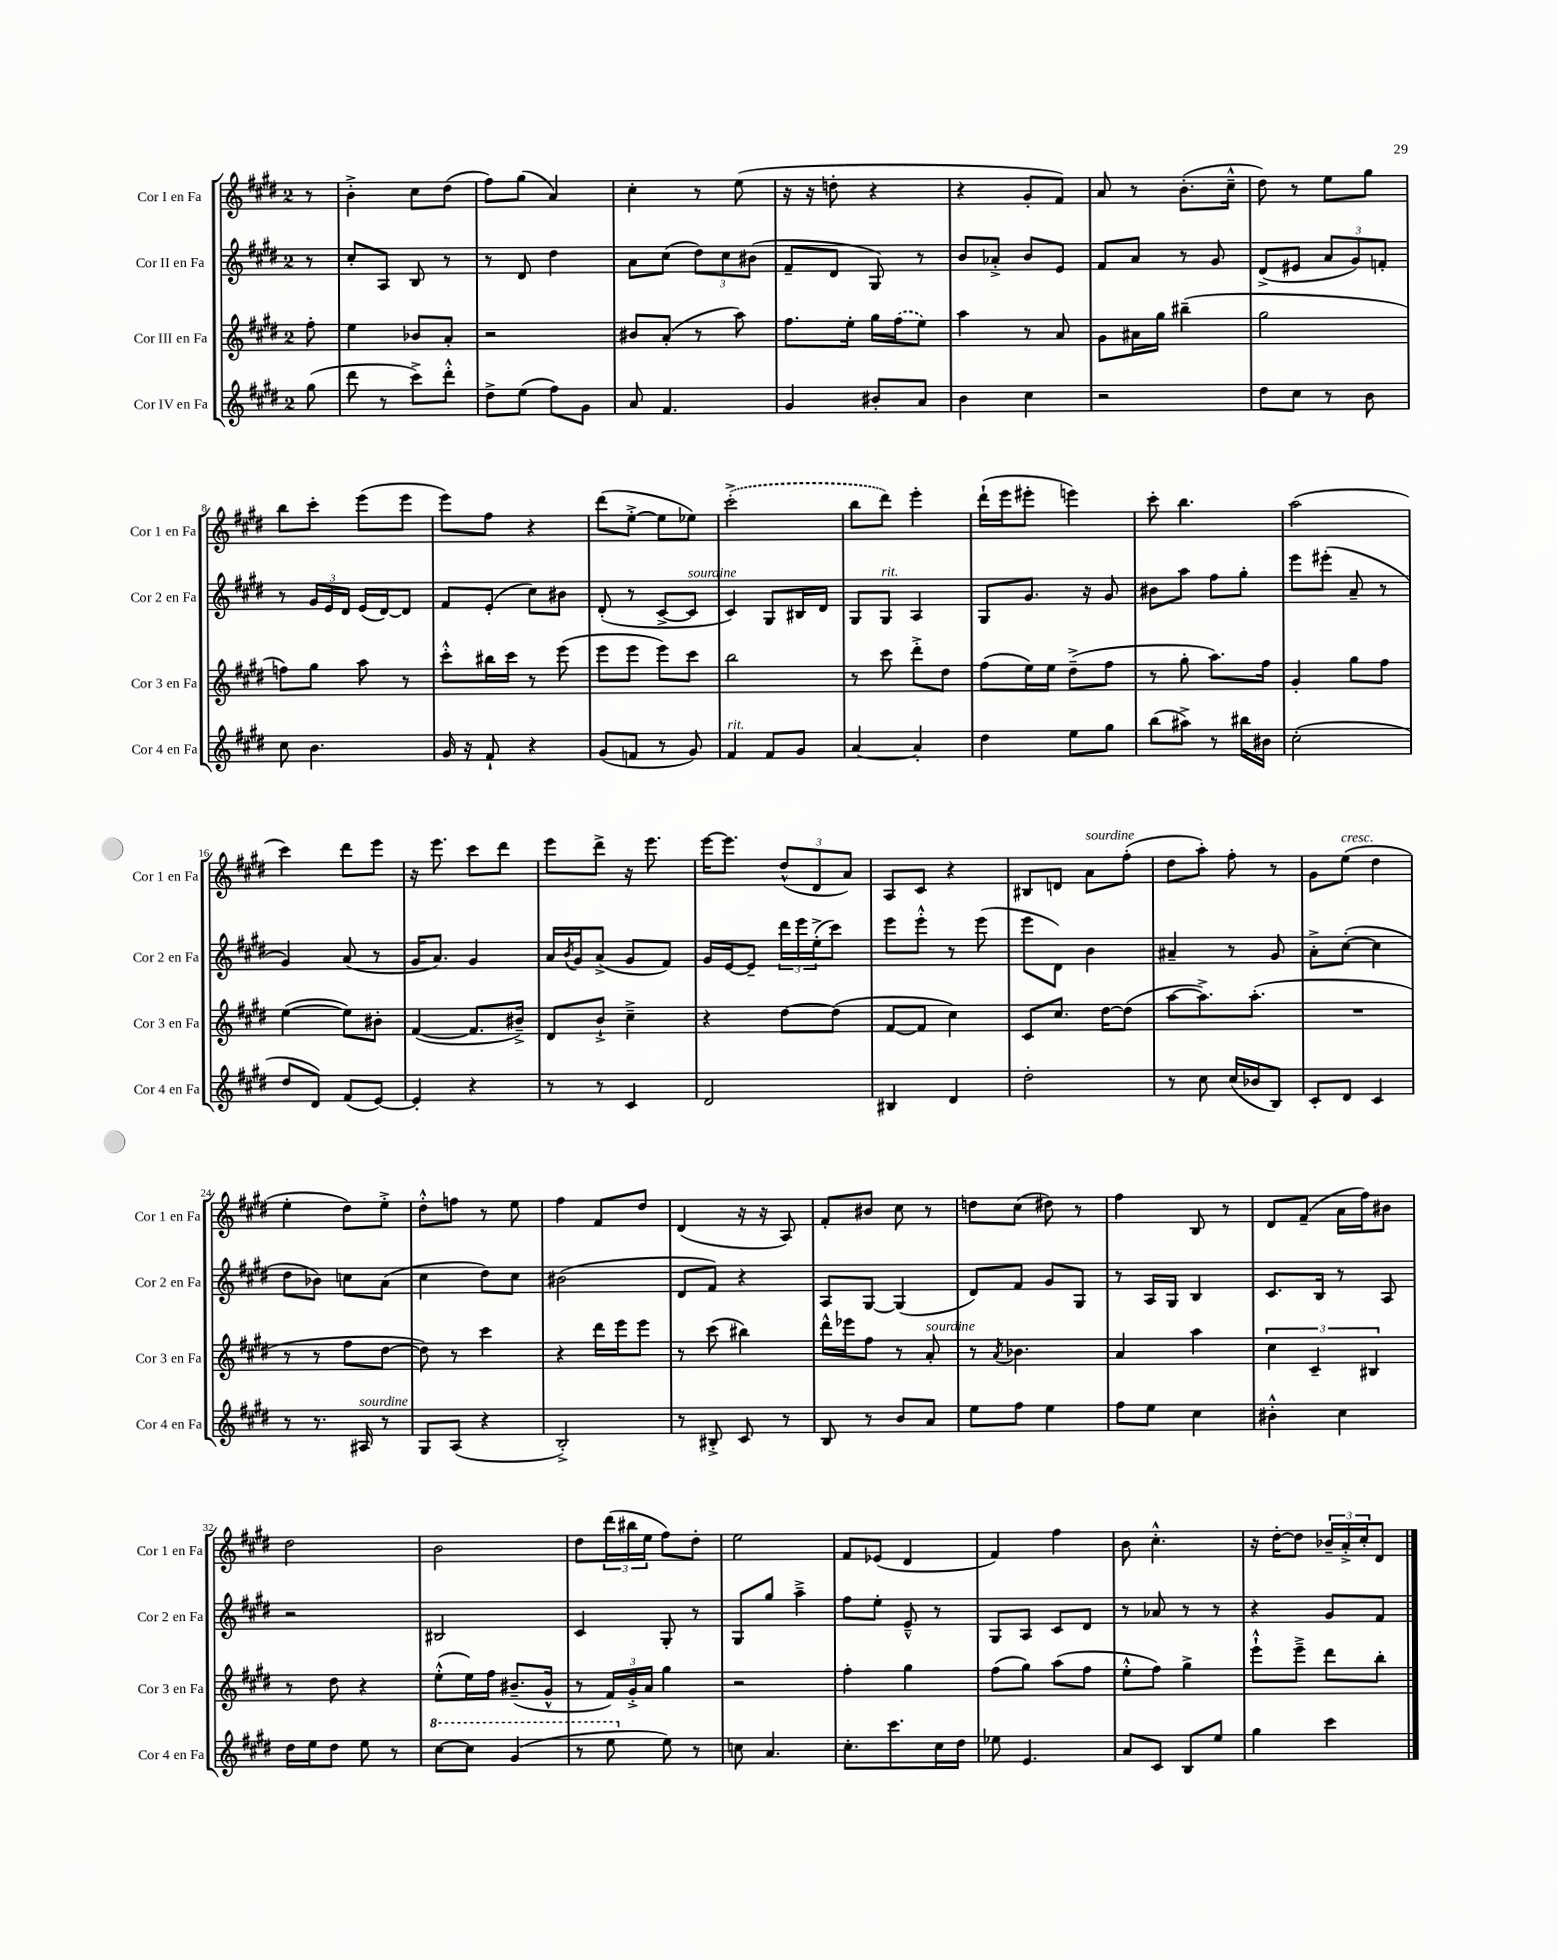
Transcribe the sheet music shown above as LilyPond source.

<<
\new StaffGroup <<
\new Staff = "s0" \with { instrumentName = "Cor I en Fa" shortInstrumentName = "Cor 1 en Fa" } {
    \clef treble \key e \major \once \override Staff.TimeSignature.style = #'single-digit \time 2/4 \partial 8
    r8 |
    b'4-.-> cis''8 dis''8( |
    fis''8) gis''8( a'4) |
    cis''4-. r8 e''8( |
    r16 r16 d''8-. r4 |
    r4 gis'8-. fis'8) |
    a'8 r8 b'8.-.( cis''16---^ |
    dis''8) r8 e''8 gis''8 |
    b''8 cis'''8-. e'''8( e'''8 |
    e'''8) fis''8 r4 |
    dis'''8( e''8~-.-> e''8 ees''8) |
    \once \slurDashed cis'''2-.->( |
    b''8 dis'''8) e'''4-. |
    dis'''16-!( e'''16 eis'''8-. e'''4) |
    cis'''8-. b''4. |
    a''2( |
    cis'''4) dis'''8 e'''8 |
    r16 e'''8. cis'''8 dis'''8 |
    e'''8 dis'''8-> r16 e'''8. |
    e'''16~ e'''8. \tuplet 3/2 { dis''8-^( dis'8 a'8) } |
    a8 cis'8 r4 |
    bis8 d'8 a'8^\markup { \italic "sourdine" } fis''8-.( |
    dis''8 a''8-.) fis''8-. r8 |
    gis'8 e''8^\markup { \italic "cresc." }( dis''4 |
    e''4-. dis''8) e''8-.-> |
    dis''8-.-^ f''8 r8 e''8 |
    fis''4 fis'8 dis''8 |
    dis'4( r16 r16 a8) |
    fis'8-. bis'8 cis''8 r8 |
    d''8 cis''8( dis''8) r8 |
    fis''4 b8 r8 |
    dis'8 fis'8--( a'16 fis''16) bis'8 |
    dis''2 |
    b'2 |
    dis''8 \tuplet 3/2 { dis'''16( bis''16 e''16 } fis''8) dis''8-. |
    e''2 |
    fis'8 ees'8( dis'4 |
    fis'4) fis''4 |
    b'8 cis''4.-.-^ |
    r16 dis''16~-. dis''8 \tuplet 3/2 { bes'16-- a'16-.-> cis''16-. } dis'8 \bar "|." |
}
\new Staff = "s1" \with { instrumentName = "Cor II en Fa" shortInstrumentName = "Cor 2 en Fa" } {
    \clef treble \key e \major \once \override Staff.TimeSignature.style = #'single-digit \time 2/4 \partial 8
    r8 |
    cis''8-. a8 b8 r8 |
    r8 dis'8 dis''4 |
    a'8 cis''8( \tuplet 3/2 { dis''8) cis''8 bis'8( } |
    fis'8-- dis'8 gis8) r8 |
    b'8 aes'8-.-> b'8 e'8 |
    fis'8 a'8 r8 gis'8 |
    dis'8->( eis'8 \tuplet 3/2 { a'8 gis'8) f'8-. } |
    r8 \tuplet 3/2 { gis'16 e'16 dis'16 } e'16( dis'16~) dis'8 |
    fis'8 e'8-.( cis''8) bis'8 |
    dis'8-.( r8 cis'8~-> cis'8^\markup { \italic "sourdine" } |
    cis'4) gis8 bis16 dis'16 |
    gis8 gis8^\markup { \italic "rit." } a4 |
    gis8 gis'8. r16 gis'8 |
    bis'8 a''8 fis''8 gis''8-. |
    e'''8 eis'''8-.( a'8-- r8 |
    gis'4) a'8( r8 |
    gis'16 a'8.) gis'4 |
    a'16 \acciaccatura { b'8 } gis'16 a'8->( gis'8 fis'8) |
    gis'16 e'16~ e'8-- \tuplet 3/2 { dis'''16 e'''16 e''16-.->( } cis'''8) |
    e'''8 e'''8-.-^ r8 e'''8( |
    e'''8 dis'8) b'4 |
    ais'4-- r8 gis'8 |
    a'8-.-> cis''8~-.( cis''4 |
    dis''8 bes'8) c''8 a'8( |
    cis''4 dis''8) cis''8 |
    bis'2( |
    dis'8 fis'8) r4 |
    a8 gis8~ gis4( |
    dis'8) fis'8 gis'8 gis8 |
    r8 a16 gis16 b4 |
    cis'8. b16 r8 a8 |
    r2 |
    bis2 |
    cis'4 gis8-. r8 |
    gis8 gis''8 a''4---> |
    fis''8 e''8-. e'8---^ r8 |
    gis8 a8 cis'8 dis'8 |
    r8 aes'8 r8 r8 |
    r4 gis'8 fis'8 \bar "|." |
}
\new Staff = "s2" \with { instrumentName = "Cor III en Fa" shortInstrumentName = "Cor 3 en Fa" } {
    \clef treble \key e \major \once \override Staff.TimeSignature.style = #'single-digit \time 2/4 \partial 8
    fis''8-. |
    e''4 bes'8 a'8-. |
    r2 |
    bis'8 a'8-.( r8 a''8) |
    fis''8. e''16-. gis''16 \once \slurDashed fis''16( e''8) |
    a''4 r8 a'8 |
    gis'8 ais'16 gis''16 bis''4--( |
    gis''2 |
    f''8) gis''8 a''8 r8 |
    cis'''8-.-^ bis''16 cis'''16 r8 e'''8( |
    e'''8 e'''8 e'''8) cis'''8 |
    b''2 |
    r8 cis'''8 dis'''8-.-> dis''8 |
    fis''8( e''16) e''16 dis''8--->( fis''8 |
    r8 gis''8-. a''8.) fis''16 |
    gis'4-. gis''8 fis''8 |
    e''4~( e''8) bis'8-. |
    fis'4~( fis'8. bis'16--->) |
    dis'8 b'8-!-> cis''4---> |
    r4 dis''8~ dis''8( |
    fis'8~ fis'8 cis''4) |
    cis'8 cis''8. dis''16~ dis''8( |
    a''8~ a''8.->) a''8.-.( |
    R2 |
    r8 r8 fis''8 dis''8~ |
    dis''8) r8 cis'''4 |
    r4 dis'''16 e'''16 e'''8 |
    r8 cis'''8( bis''4) |
    dis'''16-^ ees'''16 fis''8 r8 a'8-.^\markup { \italic "sourdine" } |
    r8 \acciaccatura { a'8 } bes'4. |
    a'4 a''4 |
    \tuplet 3/2 { cis''4 cis'4-- bis4 } |
    r8 dis''8 r4 |
    e''8-.-^( e''16) fis''16 bis'8.--( gis'16-^ |
    r8 \tuplet 3/2 { fis'16) gis'16-.-> a'16 } gis''4 |
    r2 |
    fis''4-. gis''4 |
    fis''8( gis''8) a''8( fis''8 |
    e''8-.-^ fis''8) gis''4-> |
    e'''8-!-^ e'''8---> dis'''8 b''8-. \bar "|." |
}
\new Staff = "s3" \with { instrumentName = "Cor IV en Fa" shortInstrumentName = "Cor 4 en Fa" } {
    \clef treble \key e \major \once \override Staff.TimeSignature.style = #'single-digit \time 2/4 \partial 8
    gis''8( |
    dis'''8 r8 cis'''8->) dis'''8-.-^ |
    dis''8-> e''8( fis''8) gis'8 |
    a'8 fis'4. |
    gis'4 bis'8-. a'8 |
    b'4 cis''4 |
    r2 |
    dis''8 cis''8 r8 b'8 |
    cis''8 b'4. |
    gis'16 r16 fis'8-! r4 |
    gis'8( f'8 r8 gis'8) |
    fis'4^\markup { \italic "rit." } fis'8 gis'8 |
    a'4~ a'4-. |
    dis''4 e''8 gis''8 |
    b''8( ais''8->) r8 bis''16 bis'16 |
    cis''2-.( |
    dis''8 dis'8) fis'8( e'8~) |
    e'4-. r4 |
    r8 r8 cis'4 |
    dis'2 |
    bis4 dis'4 |
    dis''2-. |
    r8 cis''8 cis''16( bes'16 b8) |
    cis'8-. dis'8 cis'4 |
    r8 r8. ais16^\markup { \italic "sourdine" } r8 |
    gis8 a8( r4 |
    b2-.->) |
    r8 bis8-.-> cis'8 r8 |
    b8 r8 b'8 a'8 |
    e''8 fis''8 e''4 |
    fis''8 e''8 cis''4 |
    bis'4-.-^ cis''4 |
    dis''16 e''16 dis''8 e''8 r8 |
    \ottava #1 cis'''8~ cis'''8 gis''4( |
    r8 e'''8 \ottava #0 e''8) r8 |
    c''8 a'4. |
    cis''8.-. cis'''8. cis''16 dis''16 |
    ees''8 e'4. |
    a'8 cis'8 b8 e''8 |
    gis''4 cis'''4 \bar "|." |
}
>>
>>
